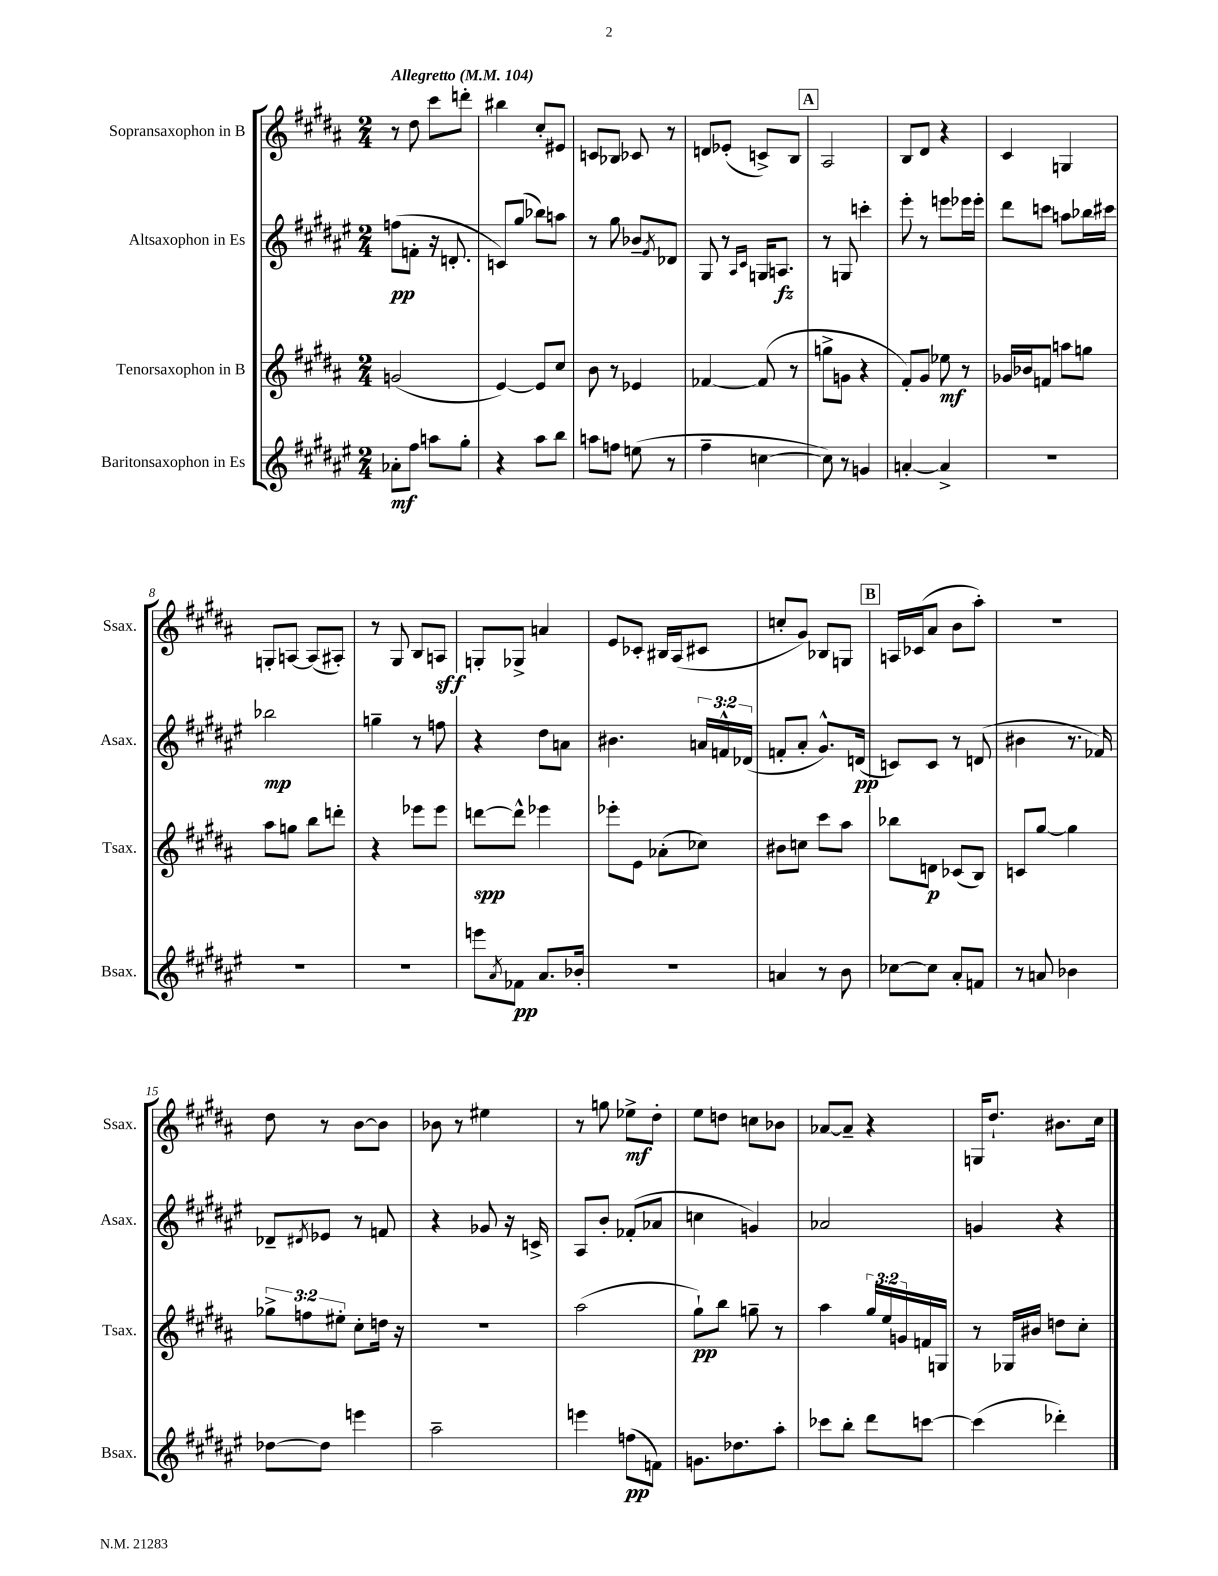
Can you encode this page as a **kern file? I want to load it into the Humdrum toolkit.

**kern	**kern	**kern	**kern
*staff4	*staff3	*staff2	*staff1
*clefG2	*clefG2	*clefG2	*clefG2
*k[f#c#g#d#a#e#]	*k[f#c#g#d#a#]	*k[f#c#g#d#a#e#]	*k[f#c#g#d#a#]
*M2/4	*M2/4	*M2/4	*M2/4
*MM104	*MM104	*MM104	*MM104
8a-'\L	(2g/	(8ff\L	8r
8ff#\J	.	8f'\J	8dd#\
8aa\L	.	16r	8ccc#\L
.	.	8.d'/	.
8gg#'\J	.	.	8ddd'\J
=	=	=	=
4r	[4e/)	8c/L)	4bb#\
.	.	(8gg#/J	.
8aa#\L	8e/]L	8bb-\L)	8cc#'/L
8bb\J	8cc#/J	8aa\J	8e#/J
=	=	=	=
8aa\L	8b\	8r	8c/L
8ff\J	8r	8gg#\	8B-/J
(8ee\	4e-/	8b-~/L	8c-/
.	.	8qf#/	.
8r	.	8d-/J	8r
=	=	=	=
4ff#~\	[4f-/	8G#/	8d/L
.	.	8r	(8e-'/J
.	.	16qqA#/LL	.
.	.	16qqc#/JJ	.
[4cc\	(8f-/]	16G/LK	8c^/L)
.	.	8.A/J	.
.	8r	.	8B/J
=	=	=	=
8cc\])	8gg^\L	8r	2A#/
8r	8g\J	8G/	.
4g/	4r	4ccc'\	.
=	=	=	=
[4a'/	8f#'/L)	8eee#'\	8B/L
.	8g#/J	8r	8d#/J
4a^/]	8ee-\	8eee\L	4r
.	8r	16eee-\L	.
.	.	16eee-'\JJ	.
=	=	=	=
2r	16g-/LL	8ddd#\L	4c#/
.	16b-/J	.	.
.	8f/J	8ccc\J	.
.	8aa\L	8aa\L	4G/
.	8gg\J	16bb-\L	.
.	.	16ccc#\JJ	.
=	=	=	=
2r	8aa#\L	2bb-\	8G'/L
.	8gg\J	.	[8A/J
.	8bb\L	.	(8A/]L
.	8ddd'\J	.	8A#'/J)
=	=	=	=
2r	4r	4gg~\	8r
.	.	.	8G#/
.	8eee-\L	8r	8B/L
.	8eee-\J	8ff\	8A/J
=	=	=	=
8eee\L	[8ddd\L	4r	8G'/L
8qa#/	.	.	.
8f-\J	8ddd^^\]J	.	8G-^/J
8.a#/L	4eee-\	8dd#\L	4a/
.	.	8a\J	.
16b-'/Jk	.	.	.
=	=	=	=
2r	8eee-'\L	4.b#\	8e/L
.	8e\J	.	8c-'/J
.	(8a-'\L	.	16B#/LL
.	.	.	(16A#/J
.	8cc-\J)	24a/LL	8c#/J
.	.	24f^^/	.
.	.	(24d-/JJ	.
=	=	=	=
4a/	8b#\L	8f'/L	8cc'/L
.	8cc\J	8a#'/J	8g#/J)
8r	8ccc#\L	8.g#^^/L)	8B-/L
8b\	8aa#\J	.	8G/J
.	.	(16d/Jk	.
=	=	=	=
[8cc-\L	8bb-\L	8c/L)	16A/LL
.	.	.	(16c-/J
8cc-\]J	8d\J	8c/J	8a#/J
8a#'/L	(8c-/L	8r	8b\L
8f/J	8B/J)	(8d/	8aa#'\J)
=	=	=	=
8r	8c/L	4b#\	2r
8a/	[8gg#/J	.	.
4b-\	4gg#\]	8.r	.
.	.	16f-/)	.
=	=	=	=
[8dd-\L	12gg-^\L	8d-~/L	8dd#\
.	12ff\	.	.
.	.	8qd#/	.
8dd-\]J	.	8e-/J	8r
.	12ee#'\J	.	.
4eee\	8cc#'\L	8r	[8b\L
.	16dd\Jk	8f/	8b\]J
.	16r	.	.
=	=	=	=
2aa#~\	2r	4r	8b-\
.	.	.	8r
.	.	8g-/	4ee#\
.	.	16r	.
.	.	16c^/	.
=	=	=	=
4eee\	(2aa#\	8A#/L	8r
.	.	8b'/J	8gg\
(8ff\L	.	(8f-'/L	8ee-^\L
8f\J)	.	8a-/J	8dd#'\J
=	=	=	=
8.g\L	8gg#`\L)	4cc\	8ee\L
.	8bb\J	.	8dd\J
8.dd-\	.	.	.
.	8gg~\	4g/)	8cc\L
8aa#'\J	8r	.	8b-\J
=	=	=	=
8ccc-\L	4aa#\	2a-/	[8a-/L
8bb'\J	.	.	8a-~/]J
8ddd#\L	24gg#/LL	.	4r
.	24ee/	.	.
.	24g/	.	.
[8ccc\J	16f/	.	.
.	16G/JJ	.	.
=	=	=	=
(4ccc\]	8r	4g/	16G/LK
.	.	.	8.dd#`/J
.	16G-/LL	.	.
.	16b#/JJ	.	.
4ddd-'\)	8dd\L	4r	8.b#\L
.	8cc#'\J	.	.
.	.	.	16cc#\Jk
==	==	==	==
*-	*-	*-	*-
